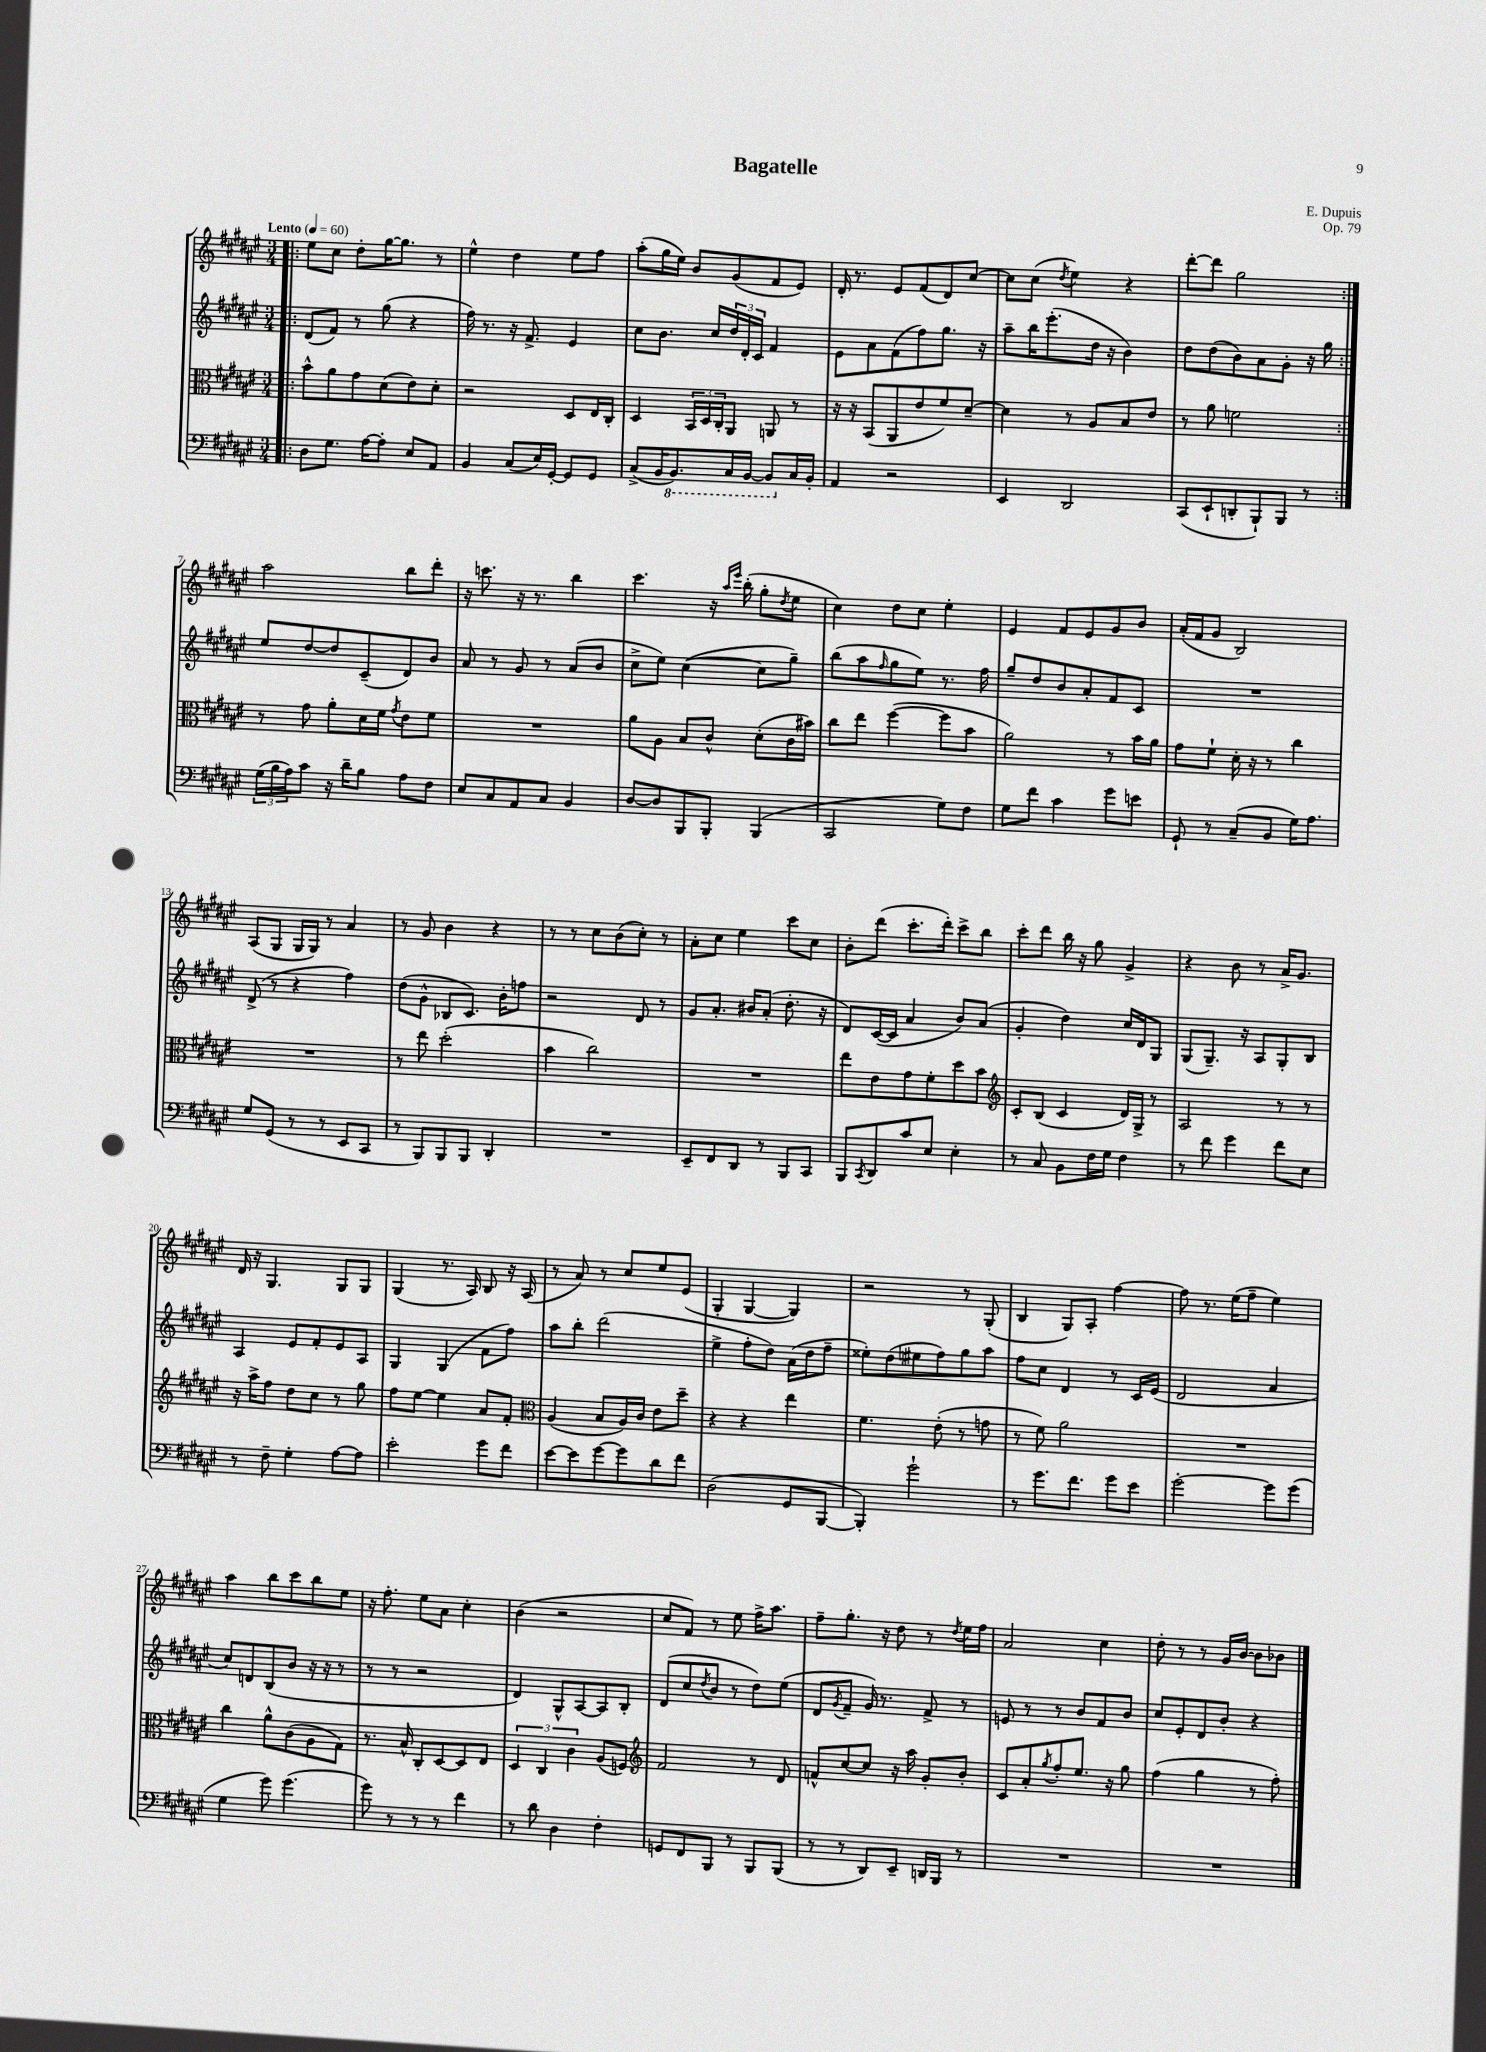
\header { title = "Bagatelle" composer = "E. Dupuis" opus = "Op. 79" }
<<
\new StaffGroup <<
\new Staff = "s0" {
    \clef treble \key fis \major \numericTimeSignature \time 3/4 \tempo "Lento" 4 = 60
    \repeat volta 2 { \bar ".|:" eis''8 cis''8 dis''8-. gis''16~ gis''8. r8 |
    eis''4-^ dis''4 eis''8 fis''8 |
    ais''8-.( gis''16 eis''16) b'8 gis'8( fis'8 eis'8) |
    dis'16-. r8. eis'8 fis'8( dis'8) cis''8~ |
    cis''8 cis''8( \acciaccatura { dis''8 } eis''4) r4 |
    dis'''8~-. dis'''8 gis''2 | }
    ais''2 b''8 dis'''8-. |
    r16 c'''8. r16 r8. b''4 |
    cis'''4. r16 \grace { ais''16 eis'''16 } b''16-.( gis''8-. \acciaccatura { dis''8 } eis''8 |
    cis''4) dis''8 cis''8 eis''4-. |
    eis'4 fis'8 eis'8 gis'8 b'8 |
    ais'16-.( fis'16 gis'8 b2) |
    ais8( gis8 gis16 gis16) r8 ais'4 |
    r8 gis'8 b'4 r4 |
    r8 r8 cis''8 b'8( cis''8-.) r8 |
    ais'8-. cis''8 eis''4 cis'''8 cis''8 |
    b'8-. dis'''8( cis'''8.-. dis'''16-.) cis'''8-> b''8 |
    cis'''8-. dis'''8 b''16 r16 gis''8 gis'4-> |
    r4 b'8 r8 ais'16-> gis'8. |
    dis'16 r16 gis4. gis8 gis8 |
    gis4( r8. ais16) b8 r16 ais16( |
    r8 ais'8) r8 cis''8 eis''8 eis'8( |
    gis4-. gis4~ gis4) |
    r2 r8 gis8-.( |
    b4 gis8) ais8-. fis''4~ |
    fis''8 r8. eis''16( fis''8-- eis''4) |
    ais''4 b''8 cis'''8 b''8 eis''8 |
    r16 fis''8.-. eis''8 ais'8 cis''4-. |
    b'4( r2 |
    cis''8 fis'8) r8 eis''8 fis''16-> ais''8. |
    fis''8-- gis''8.-. r16 dis''8 r8 \acciaccatura { dis''8 } eis''16 fis''16 |
    ais'2 cis''4 |
    dis''8-. r8 r8 gis'16 b'16~ b'8 bes'8 \bar "|." |
}
\new Staff = "s1" {
    \clef treble \key fis \major \numericTimeSignature \time 3/4
    \repeat volta 2 { \bar ".|:" dis'8( fis'8) r8 gis''8( r4 |
    fis''16) r8. r16 fis'8.-> eis'4 |
    cis''8 b'8. cis''16 \tuplet 3/2 { dis''16 dis'16-. cis'16 } fis'4 |
    eis'8 ais'8 fis'8( fis''8) gis''8. r16 |
    ais''8-- b''16 eis'''8.-.( dis''16 r16 b'4) |
    dis''8 dis''8( b'8) ais'8 gis'8-. r16 gis''16 | }
    eis''8 dis''8~ dis''8 cis'8--( dis'8) b'8 |
    ais'8 r8 gis'8 r8 ais'8( b'8 |
    cis''8-> eis''8) cis''4~( cis''8 gis''8--) |
    b''8( ais''8 \grace { fis''16 } gis''8 eis''8) r8. fis''16 |
    gis''8-- dis''8 b'8 ais'8-. fis'8 cis'8 |
    R2. |
    dis'8->( r8 r4 fis''4) |
    dis''8( gis'8-^ bes8 cis'8.) b'16-. f''8 |
    r2 dis'8 r8 |
    gis'8 ais'8.-. bis'16 ais'8-.( dis''8.-. r16 |
    dis'8) cis'16~( cis'16 ais'4 b'8) ais'8( |
    gis'4-. dis''4) cis''16 dis'16 gis8 |
    gis8( gis8.--) r16 ais8 gis8-. b8 |
    ais4 eis'8 fis'8-. eis'8 ais8 |
    gis4 gis4( fis'8 fis''8) |
    ais''8 b''8-. dis'''2( |
    eis''4-> fis''8-. dis''8) ais'16( dis''16 fis''8-- |
    eisis''8-.) dis''8( eis''8 fis''8) gis''8 ais''8 |
    fis''8 cis''8 dis'4 r8 cis'16 eis'16( |
    dis'2 ais'4 |
    cis''8) d'8 b8( b'8 r16 r16 r8 |
    r8 r8 r2 |
    dis'4) gis8-^ ais8~ ais8 b8-. |
    dis'8( cis''8 \acciaccatura { dis''8 } b'8 r8 dis''8) eis''8( |
    dis'8 \acciaccatura { gis'8 } fis'8-- gis'16) r8. fis'8-> r8 |
    e'8 r8 r8 b'8 fis'8 b'8 |
    cis''8 eis'8-. dis'8 b'8-. r4 \bar "|." |
}
\new Staff = "s2" {
    \clef alto \key fis \major \numericTimeSignature \time 3/4
    \repeat volta 2 { \bar ".|:" b'8-^ ais'8 gis'8 dis'8( eis'8) dis'8-. |
    r2 dis8 eis16 cis16-. |
    dis4 \tuplet 3/2 { b,16 dis16 cis16-. } ais,8 a,8 r8 |
    r16 r16 b,8( ais,8 eis'8 fis'8) dis'8~-- |
    dis'4 r8 ais8 b8 eis'8 |
    r8 ais'8 f'2 | }
    r8 gis'8 ais'8-. dis'16 fis'16 \acciaccatura { gis'8 } eis'8 fis'8 |
    R2. |
    ais'8 ais8 b8 cis'8-^ dis'8-.( cis'16 bis'16) |
    cis''8 eis''8 fis''4~( fis''8 b'8 |
    ais'2) r8 b'16 ais'16 |
    gis'8 fis'8-! dis'16-. r16 r8 cis''4 |
    R2. |
    r8 eis''8 dis''2-.( |
    b'4 cis''2) |
    R2. |
    eis''8 eis'8 gis'8 fis'8-. dis''8 b'8 |
    \clef treble cis'8-. b8( cis'4 dis'16) gis16-> r8 |
    ais2 r8 r8 |
    r16 ais''16-> fis''8 dis''8 cis''8 r8 gis''8 |
    fis''8 eis''8~ eis''4 ais'8 fis'8-. |
    \clef alto ais4( b8 ais16) cis'16 eis'8 dis''8-- |
    r4 r4 eis''4 |
    fis'4. eis'8-.( r8 g'8 |
    r8 fis'8) ais'2 |
    R2. |
    cis''4 ais'8-^ cis'8( ais8 gis8) |
    r8. b16-^ cis8-. dis8~ dis8 eis8 |
    \tuplet 3/2 { dis4 cis4 cis'4 } ais8( f8) |
    \clef treble fis'2 r8 dis'8 |
    f'8-^ cis''8~ cis''8 r16 ais''16 gis'8-. b'8-. |
    cis'8 ais'8-. \acciaccatura { gis''8 } fis''8-. eis''8. r16 gis''8 |
    fis''4( gis''4 r8 fis''8-.) \bar "|." |
}
\new Staff = "s3" {
    \clef bass \key fis \major \numericTimeSignature \time 3/4
    \repeat volta 2 { \bar ".|:" dis8 gis8. ais16~ ais8-. eis8 ais,8 |
    b,4 cis8( eis16) gis,16~-. gis,8 gis,8 |
    cis8->( b,16 \ottava #-1 b,,8.) cis,16 b,,16~ b,,8 \ottava #0 cis16 b,16-. |
    ais,4 r2 |
    eis,4 dis,2 |
    cis,8( eis,8-! d,8-. b,,8-!) b,,8 r8 | }
    \tuplet 3/2 { gis16( b16 ais16) } cis'8 r16 dis'16-- b8 ais8 fis8 |
    eis8 cis8 ais,8 cis8 b,4 |
    dis8~ dis8 b,,8 b,,8-. b,,4( |
    cis,2 gis8) fis8 |
    gis8 fis'8 cis'4 gis'8 e'8 |
    gis,8-! r8 cis8--( b,8 gis16) ais8. |
    gis8 gis,8( r8 r8 eis,8 cis,8 |
    r8 b,,8) b,,8 b,,8 dis,4-. |
    R2. |
    eis,8-- fis,8 dis,8 r8 b,,8 cis,8 |
    b,,8 \acciaccatura { cis,8 } dis,8 cis'8 eis8 eis4-. |
    r8 cis8 b,8 fis16 gis16 fis4 |
    r8 fis'8 gis'4 fis'8 eis8 |
    r8 fis8-- gis4-. ais8~ ais8 |
    eis'2-. gis'8 fis'8 |
    eis'8~ eis'8 gis'8~ gis'8 dis'8 fis'8 |
    dis2( gis,8 b,,8~ |
    b,,4-.) gis'2-! |
    r8 gis'8. fis'8. gis'8 eis'8 |
    gis'2~-. gis'8 gis'8( |
    gis4 gis'8) gis'4.( |
    gis'8) r8 r8 r8 fis'4 |
    r8 dis'8 dis4 fis4-. |
    g,8 fis,8 b,,8 r8 b,,8 b,,8( |
    r8 r8 dis,8) eis,8-- d,16 b,,16 r8 |
    R2. |
    R2. \bar "|." |
}
>>
>>
